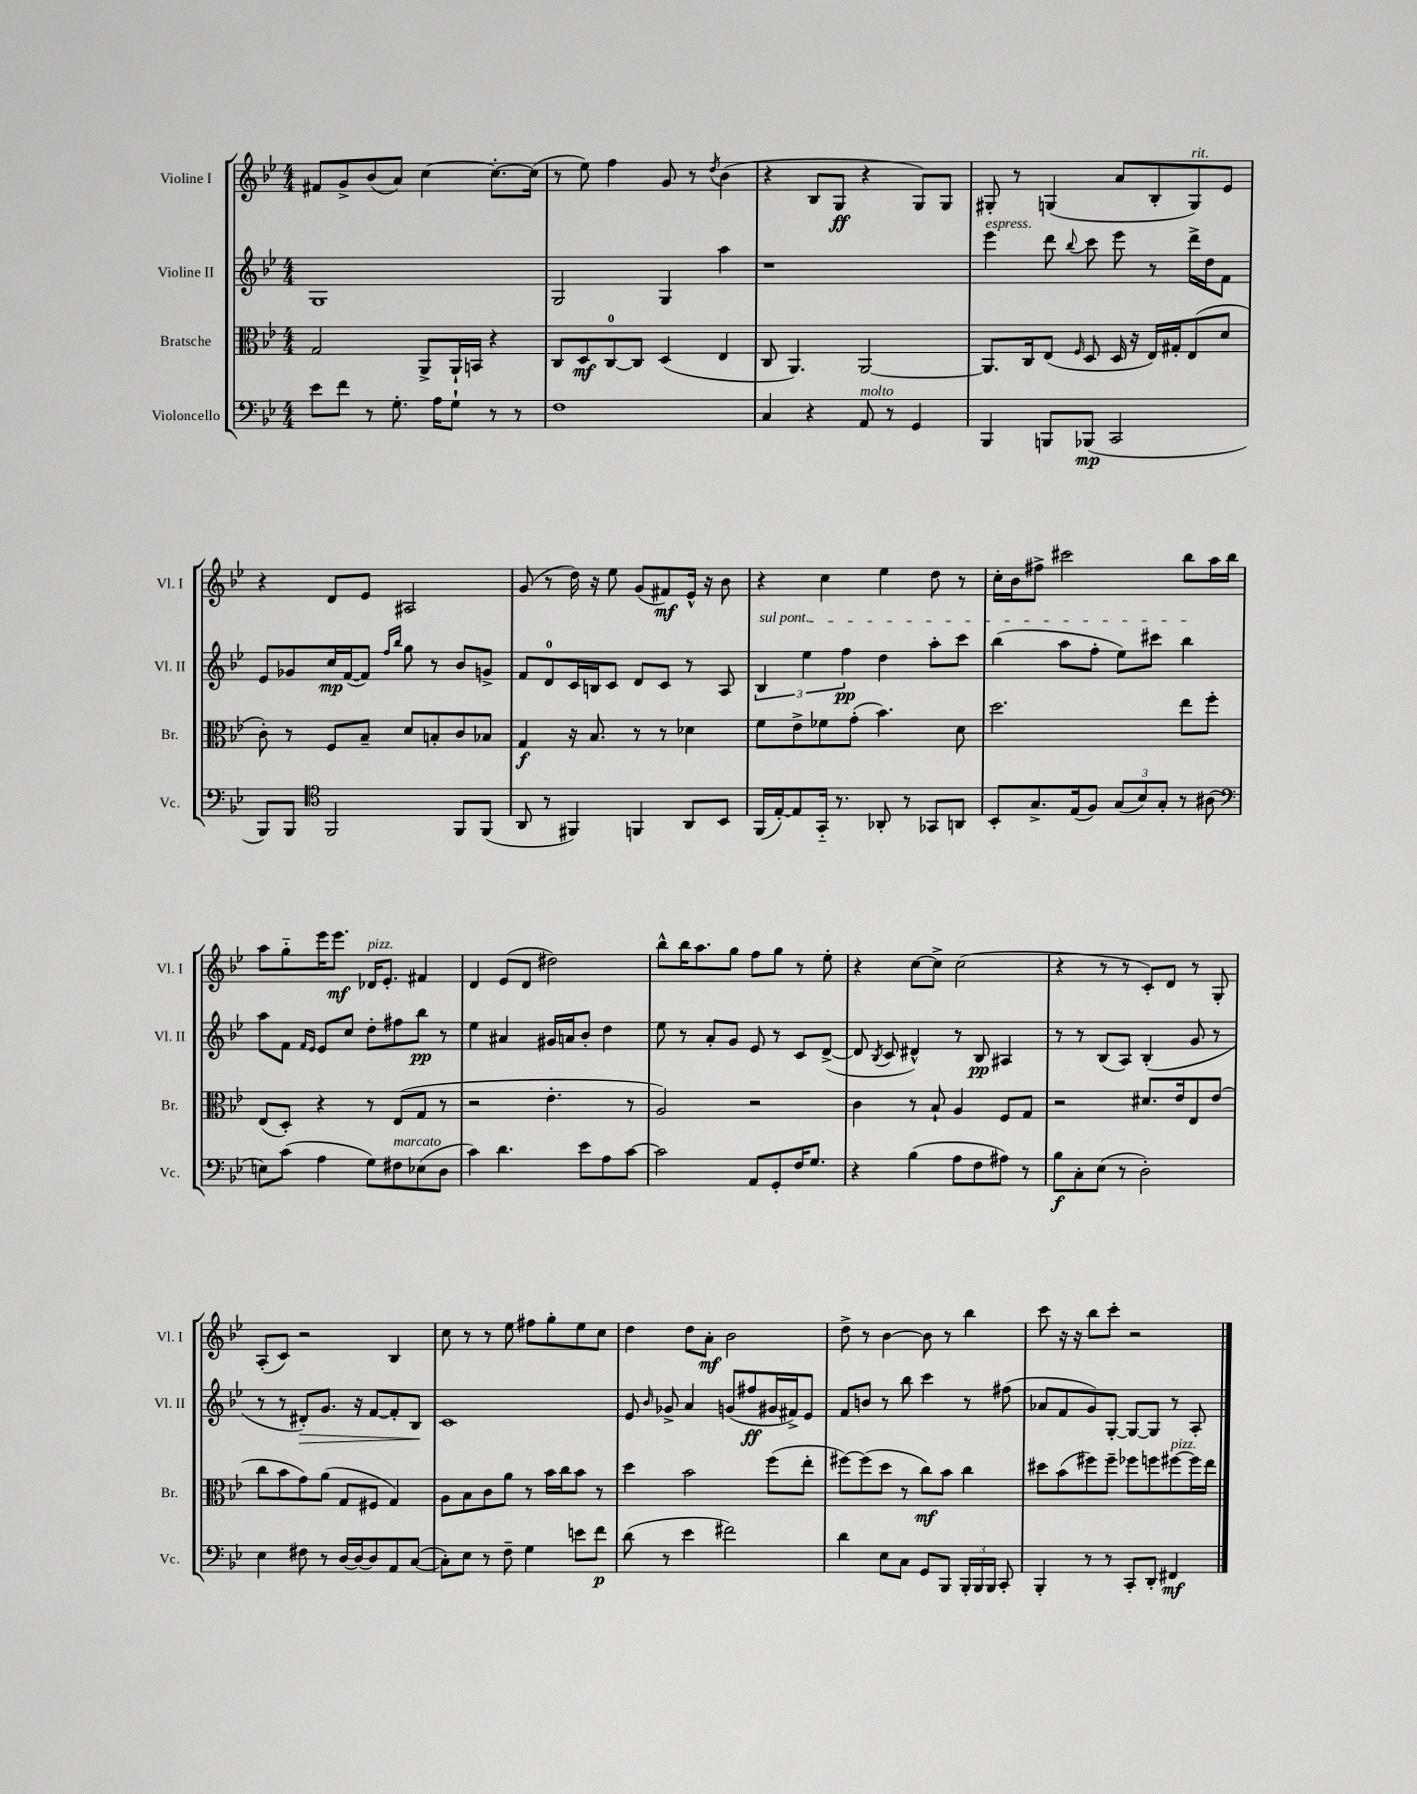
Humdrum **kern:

**kern	**kern	**kern	**kern
*staff4	*staff3	*staff2	*staff1
*clefF4	*clefC3	*clefG2	*clefG2
*k[b-e-]	*k[b-e-]	*k[b-e-]	*k[b-e-]
*M4/4	*M4/4	*M4/4	*M4/4
8e-	2G	1G	8f#
8f	.	.	8g^
8r	.	.	(8b-
8.G'	.	.	8a)
.	8AA^	.	[4cc
16A	.	.	.
8G`	16AA`	.	.
.	16BB	.	.
8r	4r	.	8.cc'_
8r	.	.	.
.	.	.	(16cc]
=	=	=	=
1F	8C	2G	8r
.	8D	.	8ee-)
.	[8C	.	4ff
.	8C]	.	.
.	(4D	4G	8g
.	.	.	8r
.	.	.	8qdd
.	4E-	4aa	(4b-
=	=	=	=
4C	8C	1r	4r
.	4.AA)	.	.
4r	.	.	8B-
.	.	.	8G
8AA	[2AA	.	4r
8r	.	.	.
4GG	.	.	8G)
.	.	.	8G
=	=	=	=
4BBB-	8.AA]	4eee-	8G#'
.	.	.	8r
.	16C	.	.
8BBB	(8E-	8ddd	(4G
.	16qqF	8qqbb-	.
(8BBB-	8D	8ccc	.
2CC	16D	8eee-	8a
.	16r	.	.
.	16E-)	8r	8B-'
.	16G#'	.	.
.	(8E-	16ddd^	8G)
.	.	16dd	.
.	8d	8f	8e-
=	=	=	=
8BBB-)	8c')	8e-	4r
8BBB-	8r	8g-	.
*clefC4	*	*	*
2FF	8F	16cc	8d
.	.	([16f	.
.	8B-~	8f])	8e-
.	.	16qqff	.
.	.	16qqbb-	.
.	8d	8gg	2A#
.	8B'	8r	.
8FF	8c	8b-	.
(8FF	8B-	8g^	.
=	=	=	=
8AA	4G	8f	(8g
8r	.	8d	8r
4FF#)	16r	16c	16dd)
.	8.B-	16B	16r
.	.	8c	8ee-
4FF	8r	8d	(8g
.	8r	8c	8f#)
8AA	4d-	8r	16e-^^
.	.	.	16r
8BB-	.	8A	8b-
=	=	=	=
(16FF	8f	6B-	4r
[16E-')	.	.	.
8E-]	8e-^	.	.
.	.	6ee-	.
16GG'~	8f-	.	4cc
8.r	.	.	.
.	.	6ff	.
.	(8g'	.	.
8AA-'	4.b-)	4dd	4ee-
8r	.	.	.
8GG-	.	8aa'	8dd
8AA	8d	8ccc	8r
=	=	=	=
8BB-'	2.dd	(4bb-	16cc'
.	.	.	16b-
8.G^	.	.	8ff#^
.	.	8aa	2ccc#
(16E-	.	.	.
8F)	.	8ff'	.
(12G	.	8ee-)	.
12B-)	.	.	.
.	.	8ccc#	.
12G'	.	.	.
8r	8ee-	4bb-	8bb-
(8A#	8ff'	.	16aa
.	.	.	16bb-
=	=	=	=
*clefF4	*	*	*
8E)	(8E-	8aa	8aa
(8c	8D')	8f	8gg'~
.	.	16qqf	.
.	.	16qqe-	.
4A	4r	8e-	16eee-
.	.	.	8.eee-
.	.	8cc	.
8G)	8r	8dd'	16d-
.	.	.	8.e-'
8F#	(8E-	8ff#	.
(8E-	8G	8bb-	4f#
8D	8r	8r	.
=	=	=	=
4c)	2r	4ee-	4d
4.d	.	4a#	(8e-
.	.	.	8d
.	4.e-'	16g#	2dd#)
.	.	16a	.
8e-	.	8b-'	.
8A	.	4dd	.
[8c	8r	.	.
=	=	=	=
2c]	2A)	8ee-	8bb-^^
.	.	8r	16bb-
.	.	.	8.aa
.	.	8a'	.
.	.	8g	8gg
8AA	2r	8e-	8ff
8GG'	.	8r	8gg
16F	.	8c	8r
8.G	.	.	.
.	.	([8d^	8ee-'
=	=	=	=
4r	4c	8d]	4r
.	.	8qB-	.
.	.	8c	.
(4B-	8r	4d#^^)	[8cc
.	8B-`	.	8cc^]
8A	4A	8r	(2cc
8F	.	8B-	.
8A#)	8F	4A#	.
8r	8G	.	.
=	=	=	=
8B-	2r	8r	4r
8C'	.	8r	.
(8E-	.	(8B-	8r
8r	.	8A)	8r
2D')	8.d#	(4B-'	8c')
.	.	.	8d
.	16e-	.	.
.	8E-	8g	8r
.	(8e-	8r	8G'
=	=	=	=
4E-	8cc	8r	(8A'
.	8b-	8r	8c)
8F#	8g)	8d#')	2r
8r	(8a	8.g	.
[16D	8G	.	.
16D_	.	16r	.
8D]	8F#	[8f	.
8AA	4G)	8f']	4B-
([8C	.	8B-	.
=	=	=	=
8C'])	8A	1c	8cc
8E-	8B-	.	8r
8r	8c	.	8r
8F~	8a	.	8ee-
4G	8r	.	8ff#
.	16b-	.	8gg'
.	16cc	.	.
8e	8b-	.	8ee-
8f	8r	.	8cc
=	=	=	=
(8d	4dd	8e-	4dd
.	.	16qqb-	.
8r	.	8g-^	.
4e-	2b-	4a	8dd
.	.	.	8a'
2f#)	.	(8g	2b-
.	.	8ff#	.
.	(8ff	16g#	.
.	.	16f#^)	.
.	8ee-'	8e-	.
=	=	=	=
4d	[8ff#)	8f	8dd^
.	(8ff#]	8b	8r
8E-	8dd	8r	[4b-
8C	8r	8bb-	.
8GG	8cc)	4ccc	8b-]
8BBB-	8b-	.	8r
24BBB-'	4cc	8r	4bb-
24BBB-	.	.	.
24BBB-	.	.	.
8CC'	.	(8ff#	.
=	=	=	=
4BBB-'	8dd#	8a-	8ccc
.	(8b-	8f	16r
.	.	.	16r
8r	8ff#)	8g)	8bb-
8r	8ff#~	[8G'	8ccc'
8CC'	8ff-	8G_	2r
8DD'	8ff	8G]	.
4FF#	[8ff#	8r	.
.	16ff#]	8A'	.
.	16ee-	.	.
==	==	==	==
*-	*-	*-	*-
